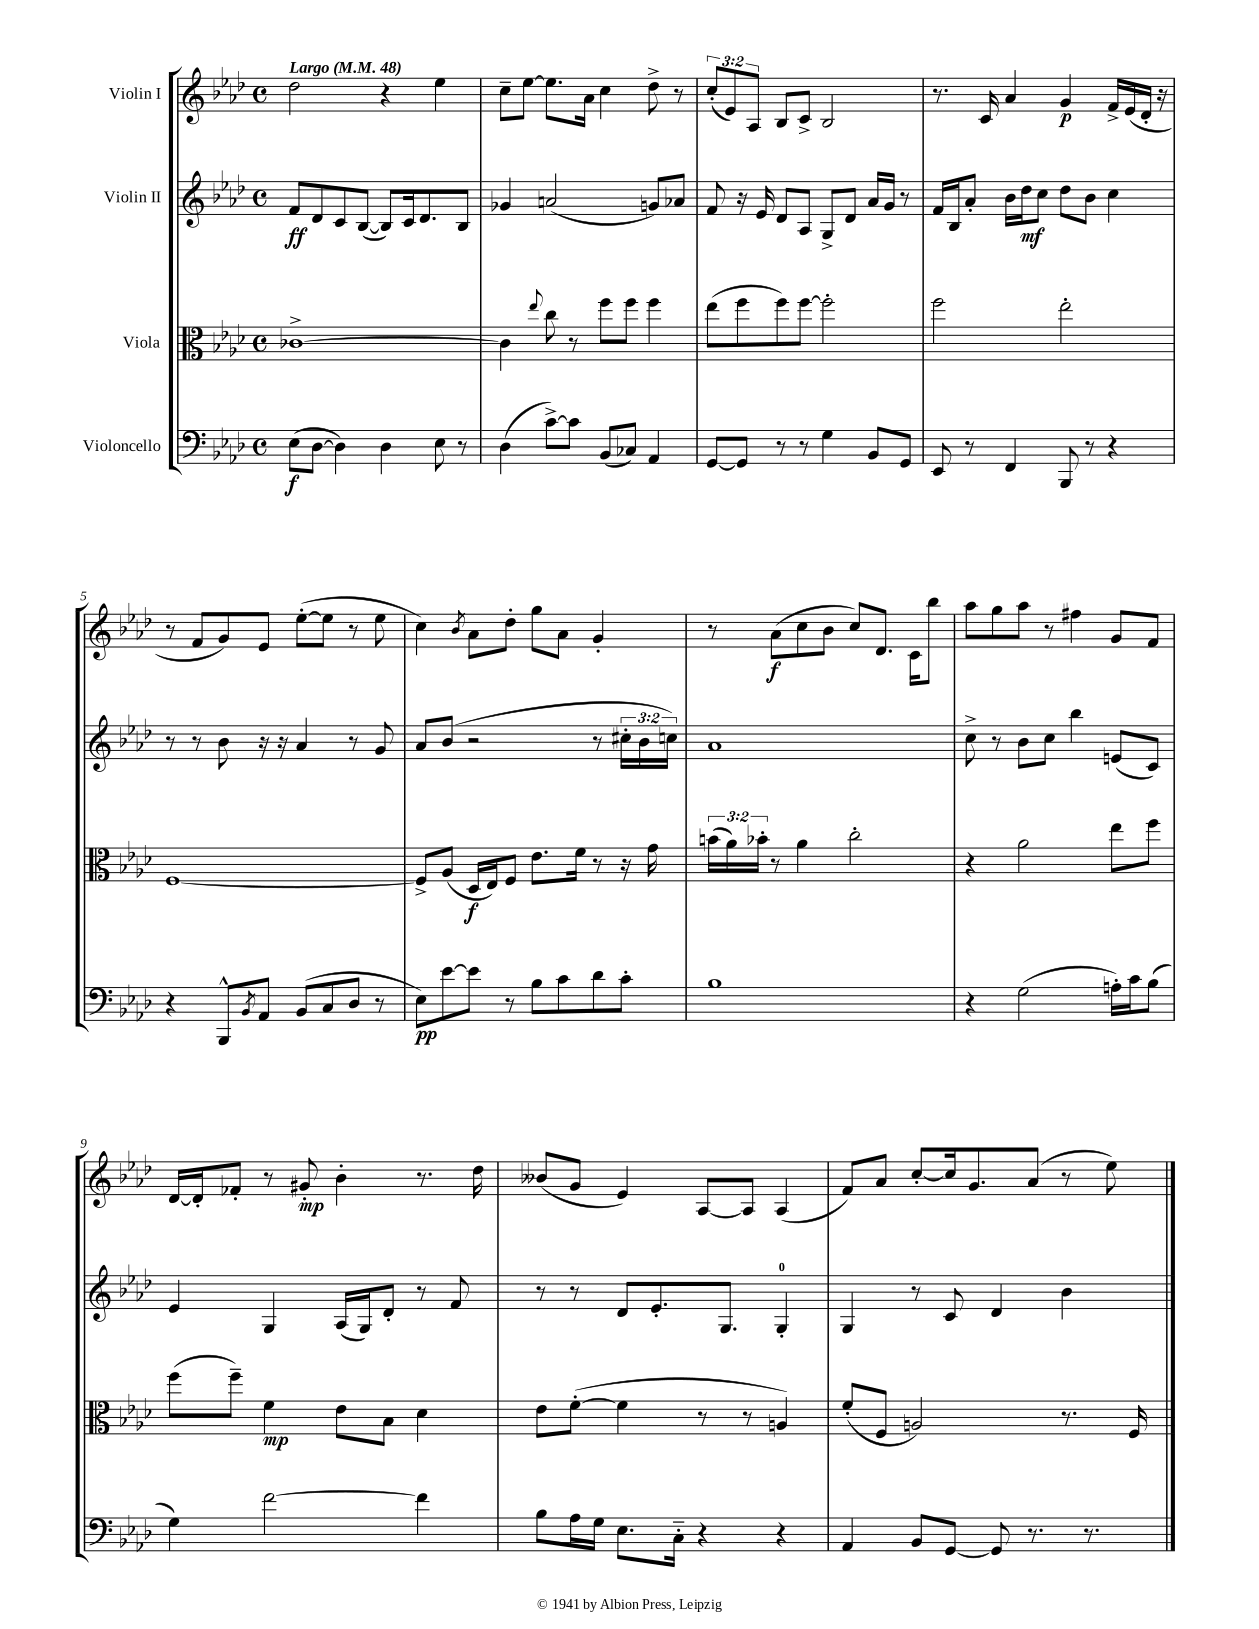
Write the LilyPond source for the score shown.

<<
\new StaffGroup <<
\new Staff = "s0" \with { instrumentName = "Violin I" } {
    \clef treble \key aes \major \defaultTimeSignature \time 4/4 \override Staff.TupletNumber.text = #tuplet-number::calc-fraction-text \tempo "Largo" 4 = 48
    des''2 r4 ees''4 |
    c''8-- ees''8~ ees''8. aes'16 c''4 des''8-> r8 |
    \tuplet 3/2 { c''8-.( ees'8) aes8 } bes8 c'8-> bes2 |
    r8. c'16 aes'4 g'4\p f'16-> ees'16( des'16-. r16 |
    r8 f'8 g'8) ees'8 ees''8~-.( ees''8 r8 ees''8 |
    c''4) \acciaccatura { bes'8 } aes'8 des''8-. g''8 aes'8 g'4-. |
    r8 aes'8\f( c''8 bes'8 c''8) des'8. c'16 bes''8 |
    aes''8 g''8 aes''8 r8 fis''4 g'8 f'8 |
    des'16~ des'16-. fes'8-. r8 gis'8-.\mp bes'4-. r8. des''16 |
    beses'8( g'8 ees'4) aes8~ aes8 aes4( |
    f'8) aes'8 c''8~-. c''16 g'8. aes'8( r8 ees''8) \bar "|." |
}
\new Staff = "s1" \with { instrumentName = "Violin II" } {
    \clef treble \key aes \major \defaultTimeSignature \time 4/4 \override Staff.TupletNumber.text = #tuplet-number::calc-fraction-text
    f'8\ff des'8 c'8 bes8~( bes8) c'16 des'8. bes8 |
    ges'4 a'2( g'8) aes'8 |
    f'8 r16 ees'16 des'8 aes8 g8-> des'8 aes'16 g'16 r8 |
    f'16 bes16 aes'8-. bes'16 des''16\mf c''8 des''8 bes'8 c''4 |
    r8 r8 bes'8 r16 r16 aes'4 r8 g'8 |
    aes'8 bes'8( r2 r8 \tuplet 3/2 { cis''16-. bes'16 c''16) } |
    aes'1 |
    c''8-> r8 bes'8 c''8 bes''4 e'8( c'8) |
    ees'4 g4 aes16( g16) des'8-. r8 f'8 |
    r8 r8 des'8 ees'8.-. g8. g4-0-. |
    g4 r8 c'8 des'4 bes'4 \bar "|." |
}
\new Staff = "s2" \with { instrumentName = "Viola" } {
    \clef alto \key aes \major \defaultTimeSignature \time 4/4 \override Staff.TupletNumber.text = #tuplet-number::calc-fraction-text
    ces'1~-> |
    ces'4 \appoggiatura { ees''8 } c''8 r8 f''8 f''8 f''4 |
    ees''8( f''8 f''8) f''8~ f''2-. |
    f''2 ees''2-. |
    f1~ |
    f8-> aes8( des16\f ees16) f8 ees'8. f'16 r8 r16 g'16 |
    \tuplet 3/2 { b'16( aes'16) bes'16-. } r8 aes'4 c''2-. |
    r4 aes'2 ees''8 f''8 |
    f''8( f''8--) f'4\mp ees'8 bes8 des'4 |
    ees'8 f'8~-.( f'4 r8 r8 a4) |
    f'8-.( f8 a2) r8. f16 \bar "|." |
}
\new Staff = "s3" \with { instrumentName = "Violoncello" } {
    \clef bass \key aes \major \defaultTimeSignature \time 4/4
    ees8\f( des8~ des4) des4 ees8 r8 |
    des4( c'8~->) c'8 bes,8( ces8) aes,4 |
    g,8~ g,8 r8 r8 g4 bes,8 g,8 |
    ees,8 r8 f,4 bes,,8 r8 r4 |
    r4 bes,,8-^ \acciaccatura { bes,8 } aes,8 bes,8( c8 des8 r8 |
    ees8\pp) ees'8~ ees'8 r8 bes8 c'8 des'8 c'8-. |
    bes1 |
    r4 g2( a16-.) c'16 bes8( |
    g4) f'2~ f'4 |
    bes8 aes16 g16 ees8. c16-_ r4 r4 |
    aes,4 bes,8 g,8~ g,8 r8. r8. \bar "|." |
}
>>
>>
